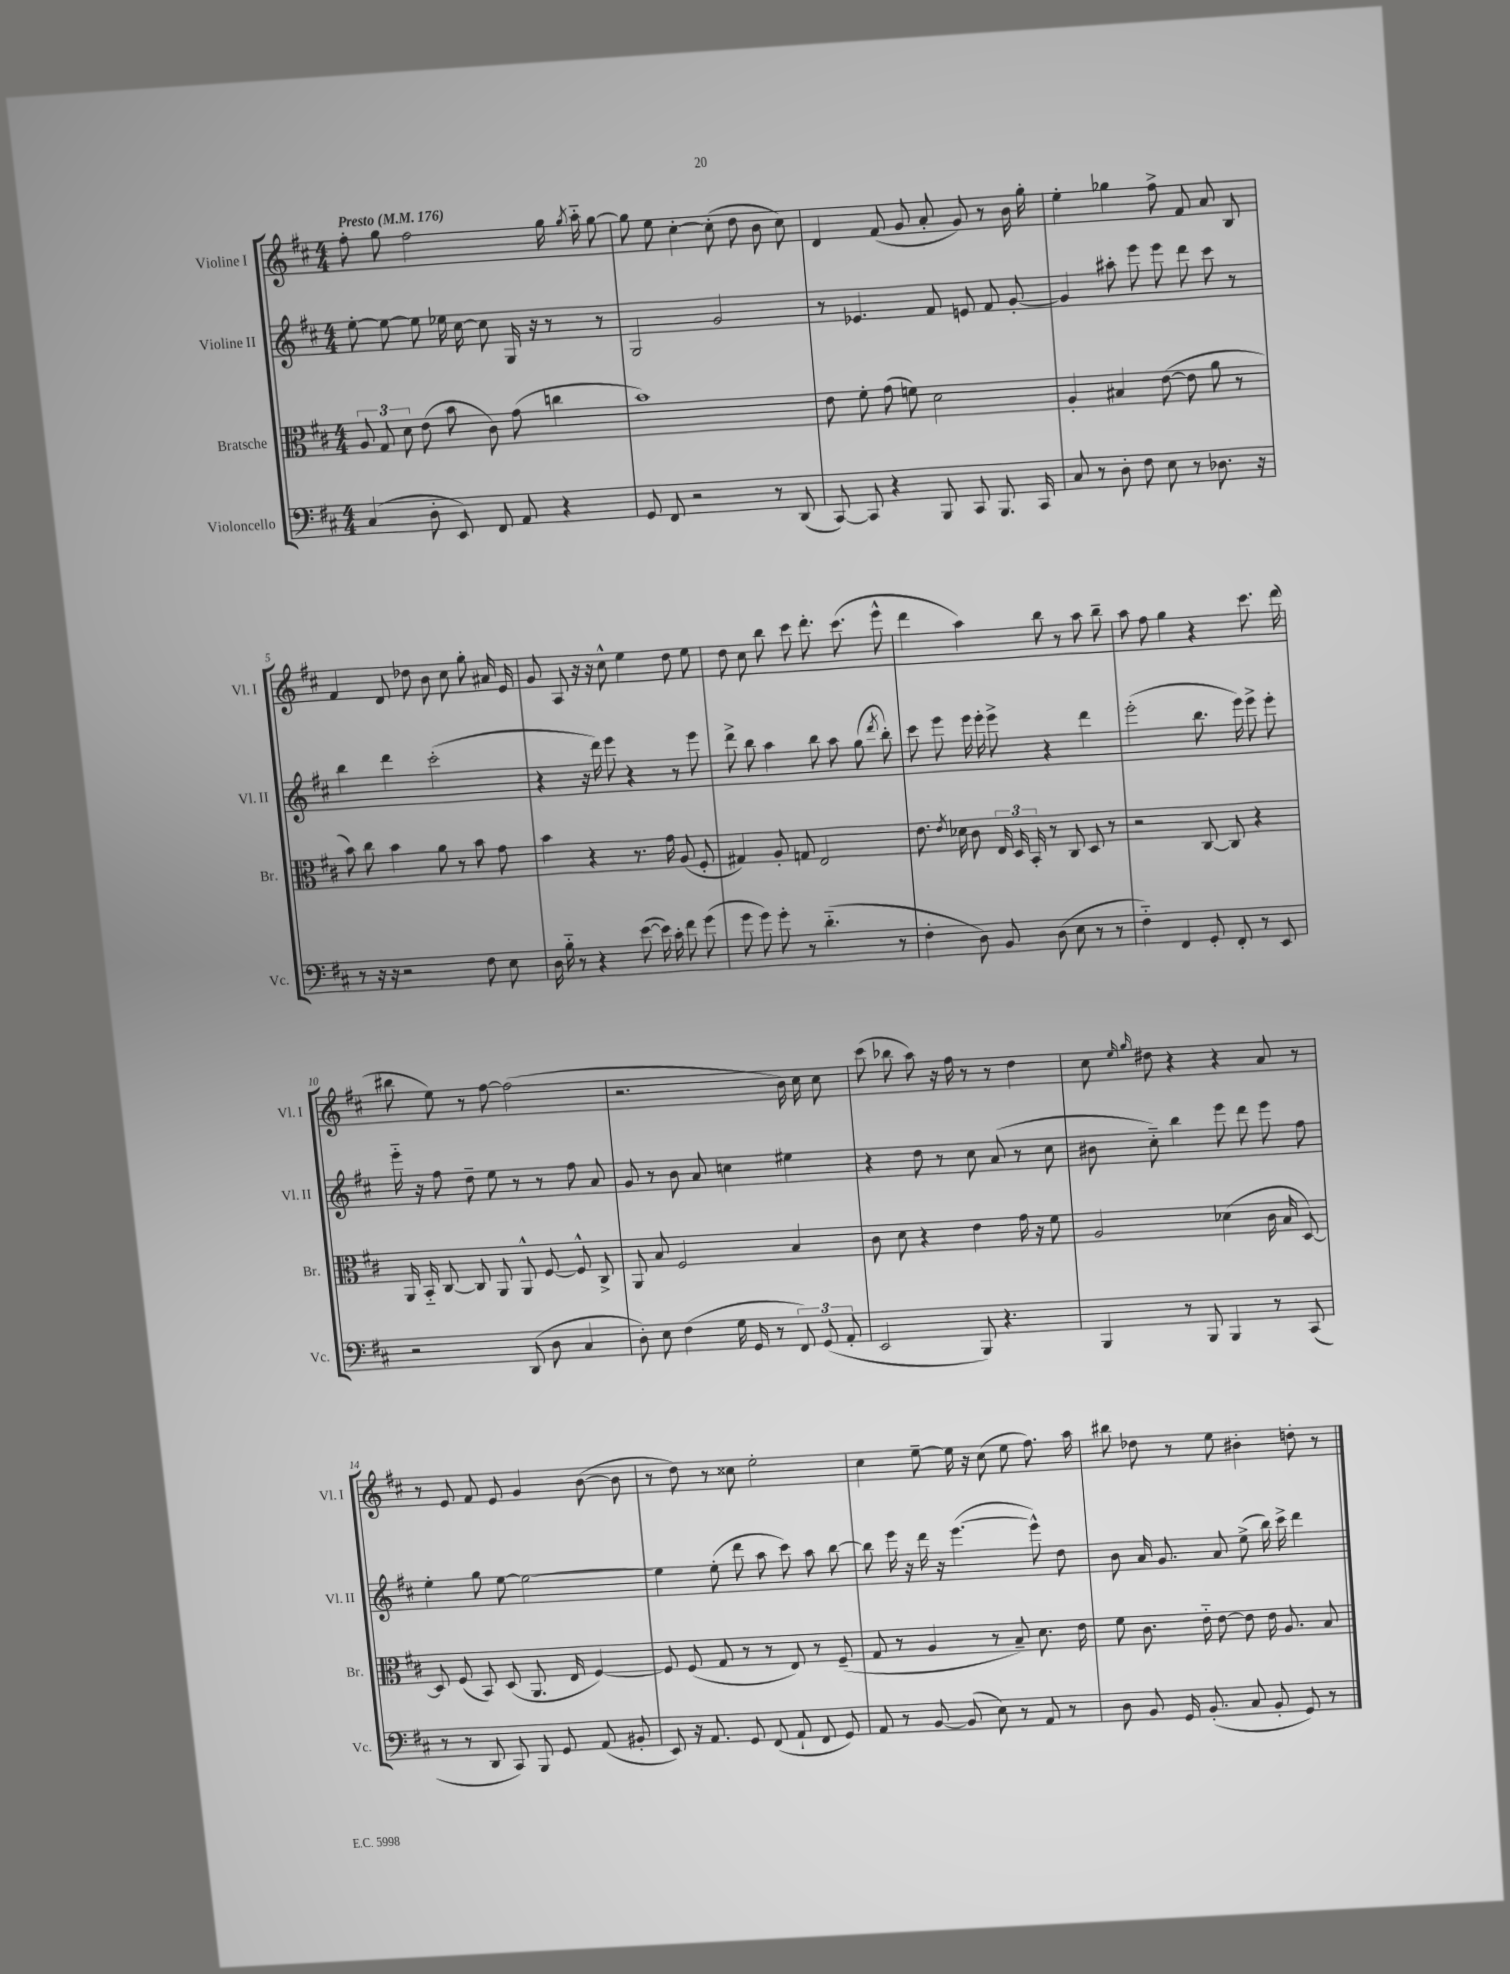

**kern	**kern	**kern	**kern
*staff4	*staff3	*staff2	*staff1
*clefF4	*clefC3	*clefG2	*clefG2
*k[f#c#]	*k[f#c#]	*k[f#c#]	*k[f#c#]
*M4/4	*M4/4	*M4/4	*M4/4
*MM176	*MM176	*MM176	*MM176
(4C#/	12A/	[8ee'\	8ff#'\
.	12G/	.	.
.	.	8ee\_	8gg\
.	12d\	.	.
8D'\	(8e\	8ee\]	2ff#\
8EE/)	8b\	16ee-\	.
.	.	[16cc#\	.
8FF#/	8c#\)	8cc#\]	.
8AA/	(8g\	16G/	.
.	.	16r	.
4r	4cc\	8r	16gg\
.	.	.	8qgg/
.	.	.	16aa'~\
.	.	8r	[8gg\
=	=	=	=
8GG/	1b)	2G/	8gg\]
8FF#/	.	.	8ee\
2r	.	.	[4cc#'\
.	.	2g/	(8cc#'\]
.	.	.	8dd\
8r	.	.	8b\
(8DD/	.	.	8cc#\)
=	=	=	=
[8CC#/)	8e\	8r	4d/
8CC#/]	8f#'\	4.e-/	.
4r	(8g\	.	(8f#/
.	8f\)	.	8g/
8BBB/	2d\	8f#/	8a'/
8CC#/	.	8e/	8g/)
8.BBB/	.	8f#/	8r
.	.	[8g'/	16b\
16CC#/	.	.	16gg'\
=	=	=	=
8C#/	4A'/	4g/]	4ee'\
8r	.	.	.
8D'\	4B#/	8aa#'\	4gg-\
8F#\	.	8eee\	.
8E\	([8e\	8eee\	8ff#^\
8r	8e\]	8ddd\	8f#/
8.D-\	8a\	8ccc#\	8a/
.	8r	8r	8B/
16r	.	.	.
=	=	=	=
8r	8b\)	4bb\	4f#/
16r	8cc#\	.	.
16r	.	.	.
2r	4b\	4ddd\	8d/
.	.	.	8dd-\
.	8a\	(2ccc#'\	8b\
.	8r	.	8cc#\
8F#\	8b\	.	8gg'\
8E\	8g\	.	16a#/
.	.	.	16e/
=	=	=	=
16D\	4b\	4r	8g/
16B'~\	.	.	.
8r	.	.	8A/
4r	4r	16r	16r
.	.	16ddd\)	16r
.	.	8eee\	8cc#^^\
([8e\	8.r	4r	4ee\
16e\])	.	.	.
16c#'\	16g\	.	.
8f#\	(8A/	8r	8dd\
(8g\	8F#'/	8eee\	8ee\
=	=	=	=
8g\	4G#/)	8ddd^\	8dd\
8g\)	.	8bb\	8cc#\
8g'\	8A'/	4aa\	8bb\
8r	8G/	.	8ccc#\
(4.d'~\	2E/	8bb\	8.ddd'\
.	.	8aa\	.
.	.	.	(8.ccc#\
.	.	(8gg\	.
.	.	8qddd/	.
8r	.	8bb'\)	8eee^^\
=	=	=	=
4F#'\	8.e\	8ccc#\	4ddd\
.	.	8eee\	.
.	8qe/	.	.
.	16d-\	.	.
8D\)	8c#\	16eee\	4aa\)
.	.	16eee'\	.
8BB/	24E/	8eee^\	.
.	24D/	.	.
.	24BB'/	.	.
(8D\	8r	4r	8bb\
8E\	8C#/	.	8r
8r	8D/	4ddd\	8aa\
8r	8r	.	8bb~\
=	=	=	=
4F#'~\)	2r	(2eee'\	8aa\
.	.	.	8ff#\
4FF#/	.	.	4gg\
8GG'/	[8C#/	8.bb\	4r
8FF#'/	8C#/]	.	.
.	.	16eee\)	.
8r	4r	8eee^\	8.ccc#\
8EE/	.	8eee'\	.
.	.	.	(16ddd\
=	=	=	=
2r	16AA/	16eee'~\	8bb#\
.	16BB'~/	16r	.
.	[8C#/	8ff#\	8ee\)
.	8C#/]	8dd~\	8r
.	8AA/	8ee\	[8ff#\
(8DD/	8AA^^/	8r	(2ff#\]
8D\	[8F#/	8r	.
4C#/	8F#^^/]	8ff#\	.
.	8C#^/	8a/	.
=	=	=	=
8D'\)	8AA/	8g/	2.r
8E\	8B/	8r	.
(4F#\	2F#/	8b\	.
.	.	8a/	.
16G\	.	4cc\	.
16GG/	.	.	.
8r	.	.	.
12FF#/)	4B/	4ee#\	16b\)
.	.	.	16cc#\
(12GG/	.	.	.
.	.	.	8cc#\
12AA'/	.	.	.
=	=	=	=
2EE/	8c#\	4r	(8ccc#\
.	8d\	.	8bb-\
.	4r	8dd\	8aa\)
.	.	8r	16r
.	.	.	16ff#\
8BBB/)	4e\	8cc#\	8r
4.r	.	(8a/	8r
.	16g\	8r	4dd\
.	16r	.	.
.	8f#\	8cc#\	.
=	=	=	=
4BBB/	2A/	8b#\	8cc#\
.	.	.	16qqee/
.	.	.	16qqgg/
.	.	8cc#'~\)	8dd#\
8r	.	4bb\	4r
8BBB/	.	.	.
4BBB/	(4d-\	8eee\	4r
.	.	8ddd\	.
8r	16c#\	8eee\	8a/
.	16B/	.	.
(8CC#/	[8D/)	8ff#\	8r
=	=	=	=
8r	8D/]	4ee'\	8r
8r	(8F#/	.	8e/
8DD/	8BB/)	8gg\	8f#/
8CC#/)	(8D/	[8ee\	8e/
8BBB/	8.AA/	2ee\_	4g/
8GG/	.	.	.
.	16E/	.	.
(8AA/	[4F#/)	.	([8b\
8BB#'/	.	.	8b\]
=	=	=	=
8EE/)	8F#/]	4ee\]	8r
16r	(8F#/	.	8dd\)
8.AA/	.	.	.
.	8G/	(8ee'\	8r
8GG/	8r	8ddd\	8cc##\
(8FF#/	8r	8aa\	2ee'\
8AA`/	8E/)	8ccc#\)	.
8FF#/	8r	8aa\	.
8GG/)	(8F#~/	[8bb\	.
=	=	=	=
8AA/	8G/	8bb\]	4cc#\
8r	8r	16eee\	.
.	.	16r	.
[8BB/	4A/	16ddd\	[8ee~\
.	.	16r	.
(8BB/]	.	([4.eee\	16ee\]
.	.	.	16r
8E\)	8r	.	(8cc#\
8r	8B~/)	.	8ee\
8AA/	8.d\	8eee^^\])	8.ff#\)
8r	.	8dd\	.
.	16e\	.	16aa\
=	=	=	=
8D\	8f#\	8b\	8bb#\
8BB/	8.c#\	16a/	8dd-\
.	.	8.g/	.
16GG/	.	.	8r
(8.BB'/	16e'~\	.	.
.	[8e\	8a/	8ee\
8C#/	8e\]	(8ee^\	4b#'\
8BB'/	16e\	16bb\)	.
.	8.A/	16ccc#^\	.
8GG/)	.	4ddd\	8dd'\
8r	8B/	.	8r
==	==	==	==
*-	*-	*-	*-
